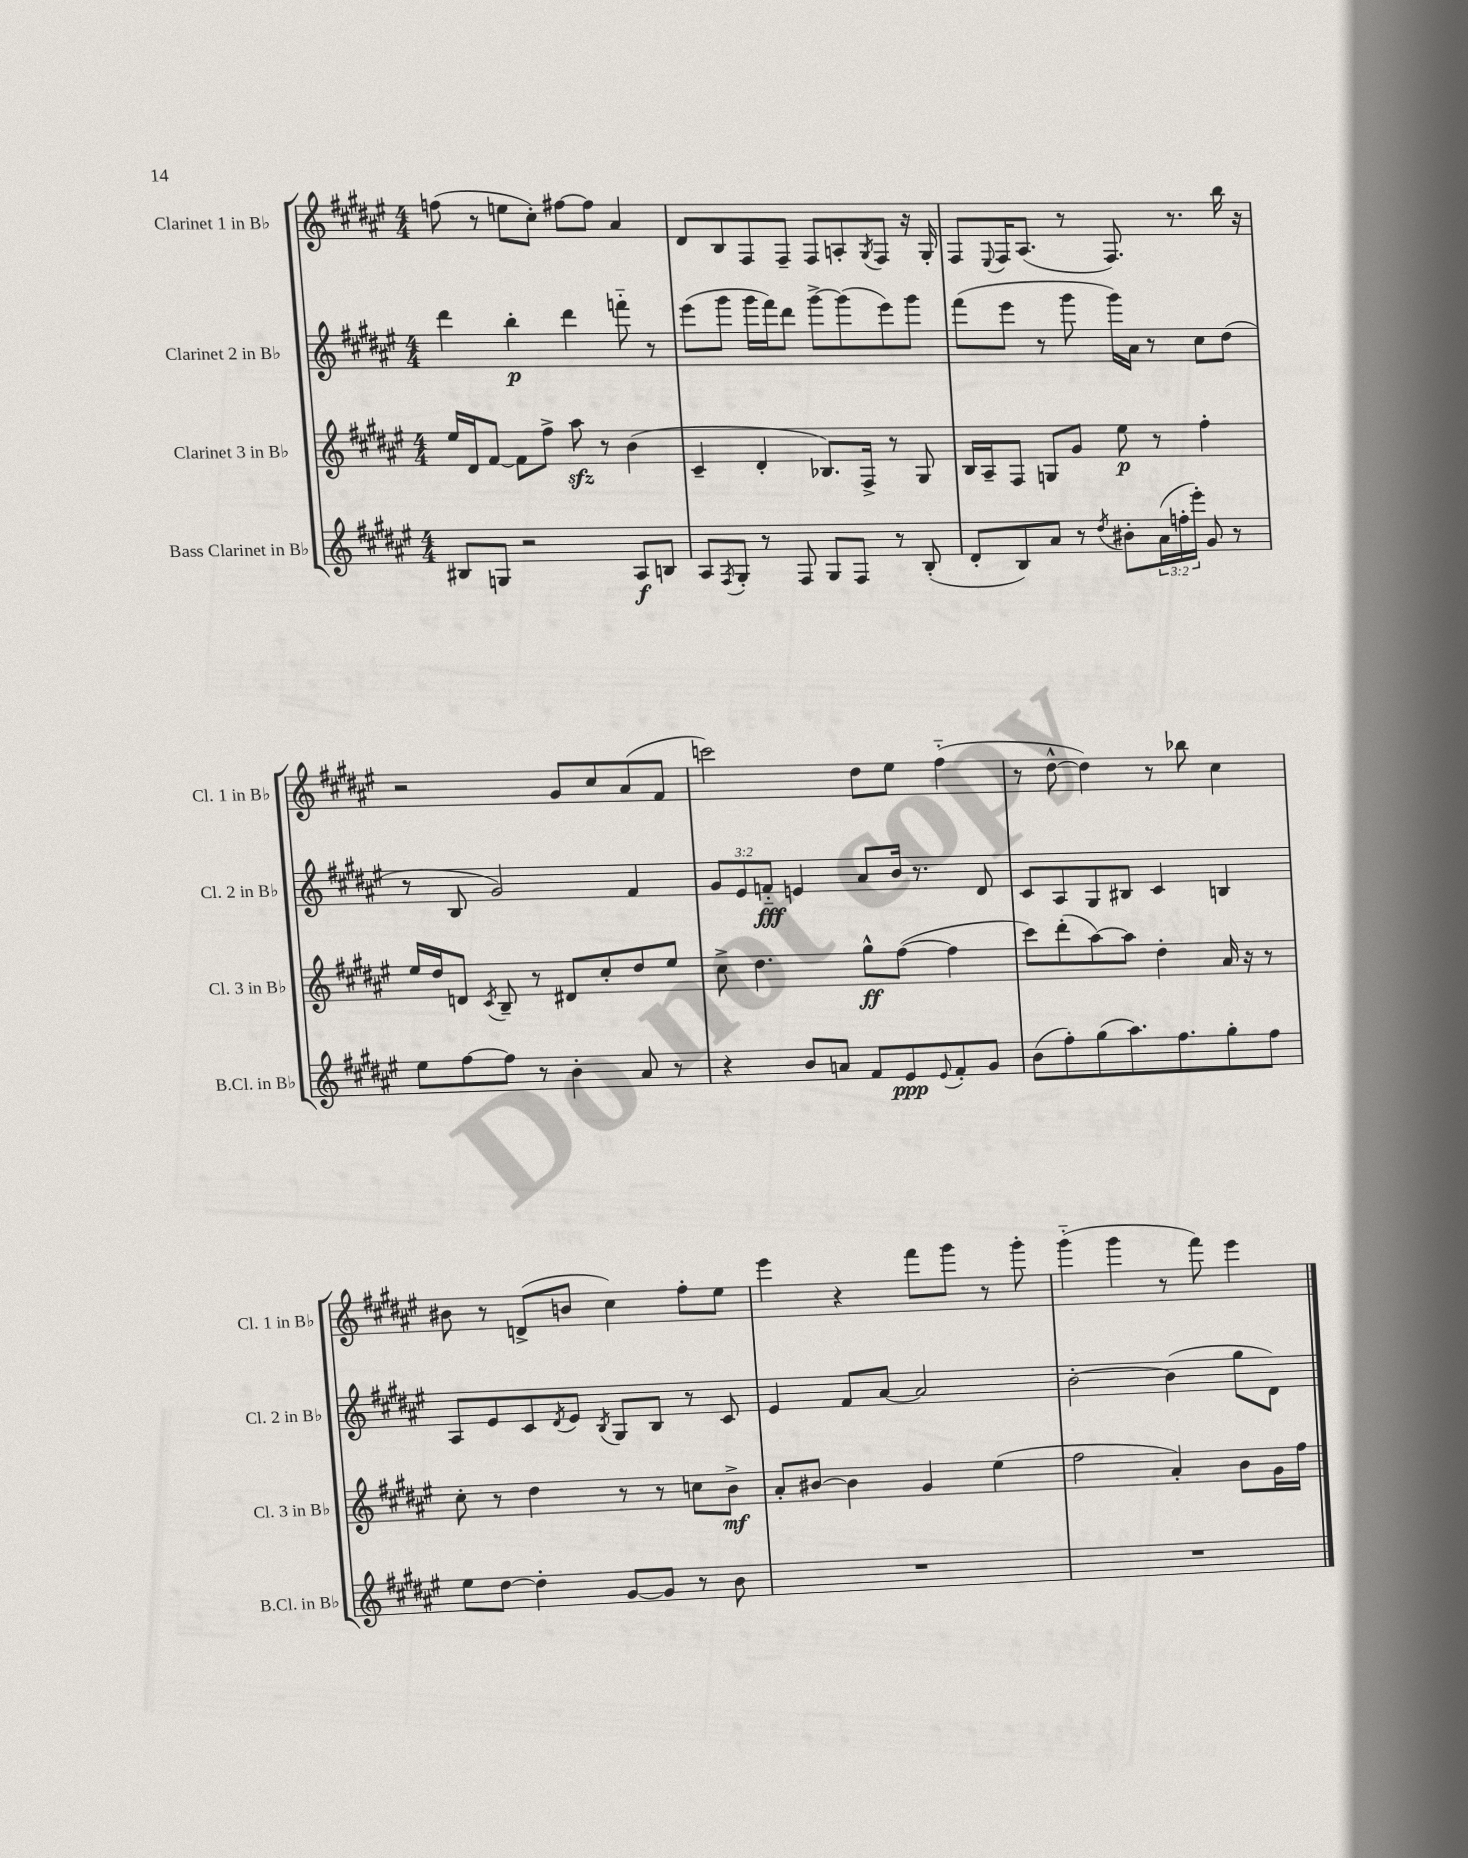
<<
\new StaffGroup <<
\new Staff = "s0" \with { instrumentName = "Clarinet 1 in Bb" shortInstrumentName = "Cl. 1 in Bb" } {
    \clef treble \key fis \major \numericTimeSignature \time 4/4
    f''8( r8 e''8 cis''8-.) fis''8~ fis''8 ais'4 |
    dis'8 b8 fis8 fis8-- fis8 a8-. \acciaccatura { gis8 } fis8 r16 gis16-. |
    fis8 \appoggiatura { eis8 } fis16 ais8.( r8 fis8.) r8. b''16 r16 |
    r2 gis'8 cis''8 ais'8( fis'8 |
    c'''2) dis''8 eis''8 fis''4-_( |
    r8 dis''8~-^ dis''4) r8 bes''8 cis''4 |
    bis'8 r8 d'8->( b'8 cis''4) fis''8-. eis''8 |
    eis'''4 r4 fis'''8 gis'''8 r8 gis'''8-. |
    gis'''4-_( gis'''4 r8 fis'''8) eis'''4 \bar "|." |
}
\new Staff = "s1" \with { instrumentName = "Clarinet 2 in Bb" shortInstrumentName = "Cl. 2 in Bb" } {
    \clef treble \key fis \major \numericTimeSignature \time 4/4 \override Staff.TupletNumber.text = #tuplet-number::calc-fraction-text
    dis'''4 b''4-.\p dis'''4 f'''8-_ r8 |
    eis'''8( gis'''8 gis'''16 fis'''16) dis'''8 gis'''8~-> gis'''8( eis'''8) gis'''8 |
    fis'''8( eis'''8 r8 gis'''8 gis'''16) ais'16 r8 cis''8 dis''8( |
    r8 b8 gis'2) fis'4 |
    \tuplet 3/2 { gis'8 eis'8 f'8-_\fff } e'4 ais'8 b'16 r8. dis'8 |
    cis'8 ais8 gis8 bis8 cis'4 b4 |
    ais8 eis'8 cis'8 \acciaccatura { dis'8 } eis'8 \acciaccatura { b8 } gis8 b8 r8 cis'8 |
    eis'4 fis'8 ais'8~ ais'2 |
    b'2~-. b'4( gis''8 dis'8) \bar "|." |
}
\new Staff = "s2" \with { instrumentName = "Clarinet 3 in Bb" shortInstrumentName = "Cl. 3 in Bb" } {
    \clef treble \key fis \major \numericTimeSignature \time 4/4
    eis''16 dis'16 fis'8~ fis'8 fis''8-> ais''8\sfz r8 b'4( |
    cis'4-- dis'4-. bes8.) fis16-> r8 gis8 |
    b16 ais16-- fis8 g8 gis'8 eis''8\p r8 fis''4-. |
    eis''16 dis''16 d'8 \acciaccatura { cis'8 } b8-- r8 dis'8 cis''8-. dis''8 eis''8 |
    cis''8-> dis''4. gis''8-^\ff fis''8~( fis''4 |
    cis'''8) dis'''8-.( ais''8~) ais''8 dis''4-. ais'16 r16 r8 |
    cis''8-. r8 dis''4 r8 r8 c''8 b'8->\mf |
    ais'8-. bis'8~ bis'4 gis'4 eis''4( |
    fis''2 ais'4-.) b'8 gis'16 fis''16 \bar "|." |
}
\new Staff = "s3" \with { instrumentName = "Bass Clarinet in Bb" shortInstrumentName = "B.Cl. in Bb" } {
    \clef treble \key fis \major \numericTimeSignature \time 4/4 \override Staff.TupletNumber.text = #tuplet-number::calc-fraction-text
    bis8 g8 r2 ais8\f b8 |
    ais8 \acciaccatura { fis8 } gis8-. r8 fis8 gis8 fis8 r8 b8-.( |
    dis'8-. b8) ais'8 r8 \acciaccatura { dis''8 } bis'8-. \tuplet 3/2 { ais'16( f''16-. eis'''16-.) } gis'8 r8 |
    eis''8 fis''8~ fis''8 r8 b'4-. ais'8 r8 |
    r4 b'8 a'8 fis'8 eis'8\ppp \appoggiatura { eis'8 } fis'8-. gis'8 |
    b'8( fis''8-.) gis''8( ais''8.) fis''8. gis''8-. fis''8 |
    eis''8 dis''8~ dis''4-. gis'8~ gis'8 r8 b'8 |
    R1 |
    R1 \bar "|." |
}
>>
>>
\layout { \context { \Score \remove "Bar_number_engraver" } }
